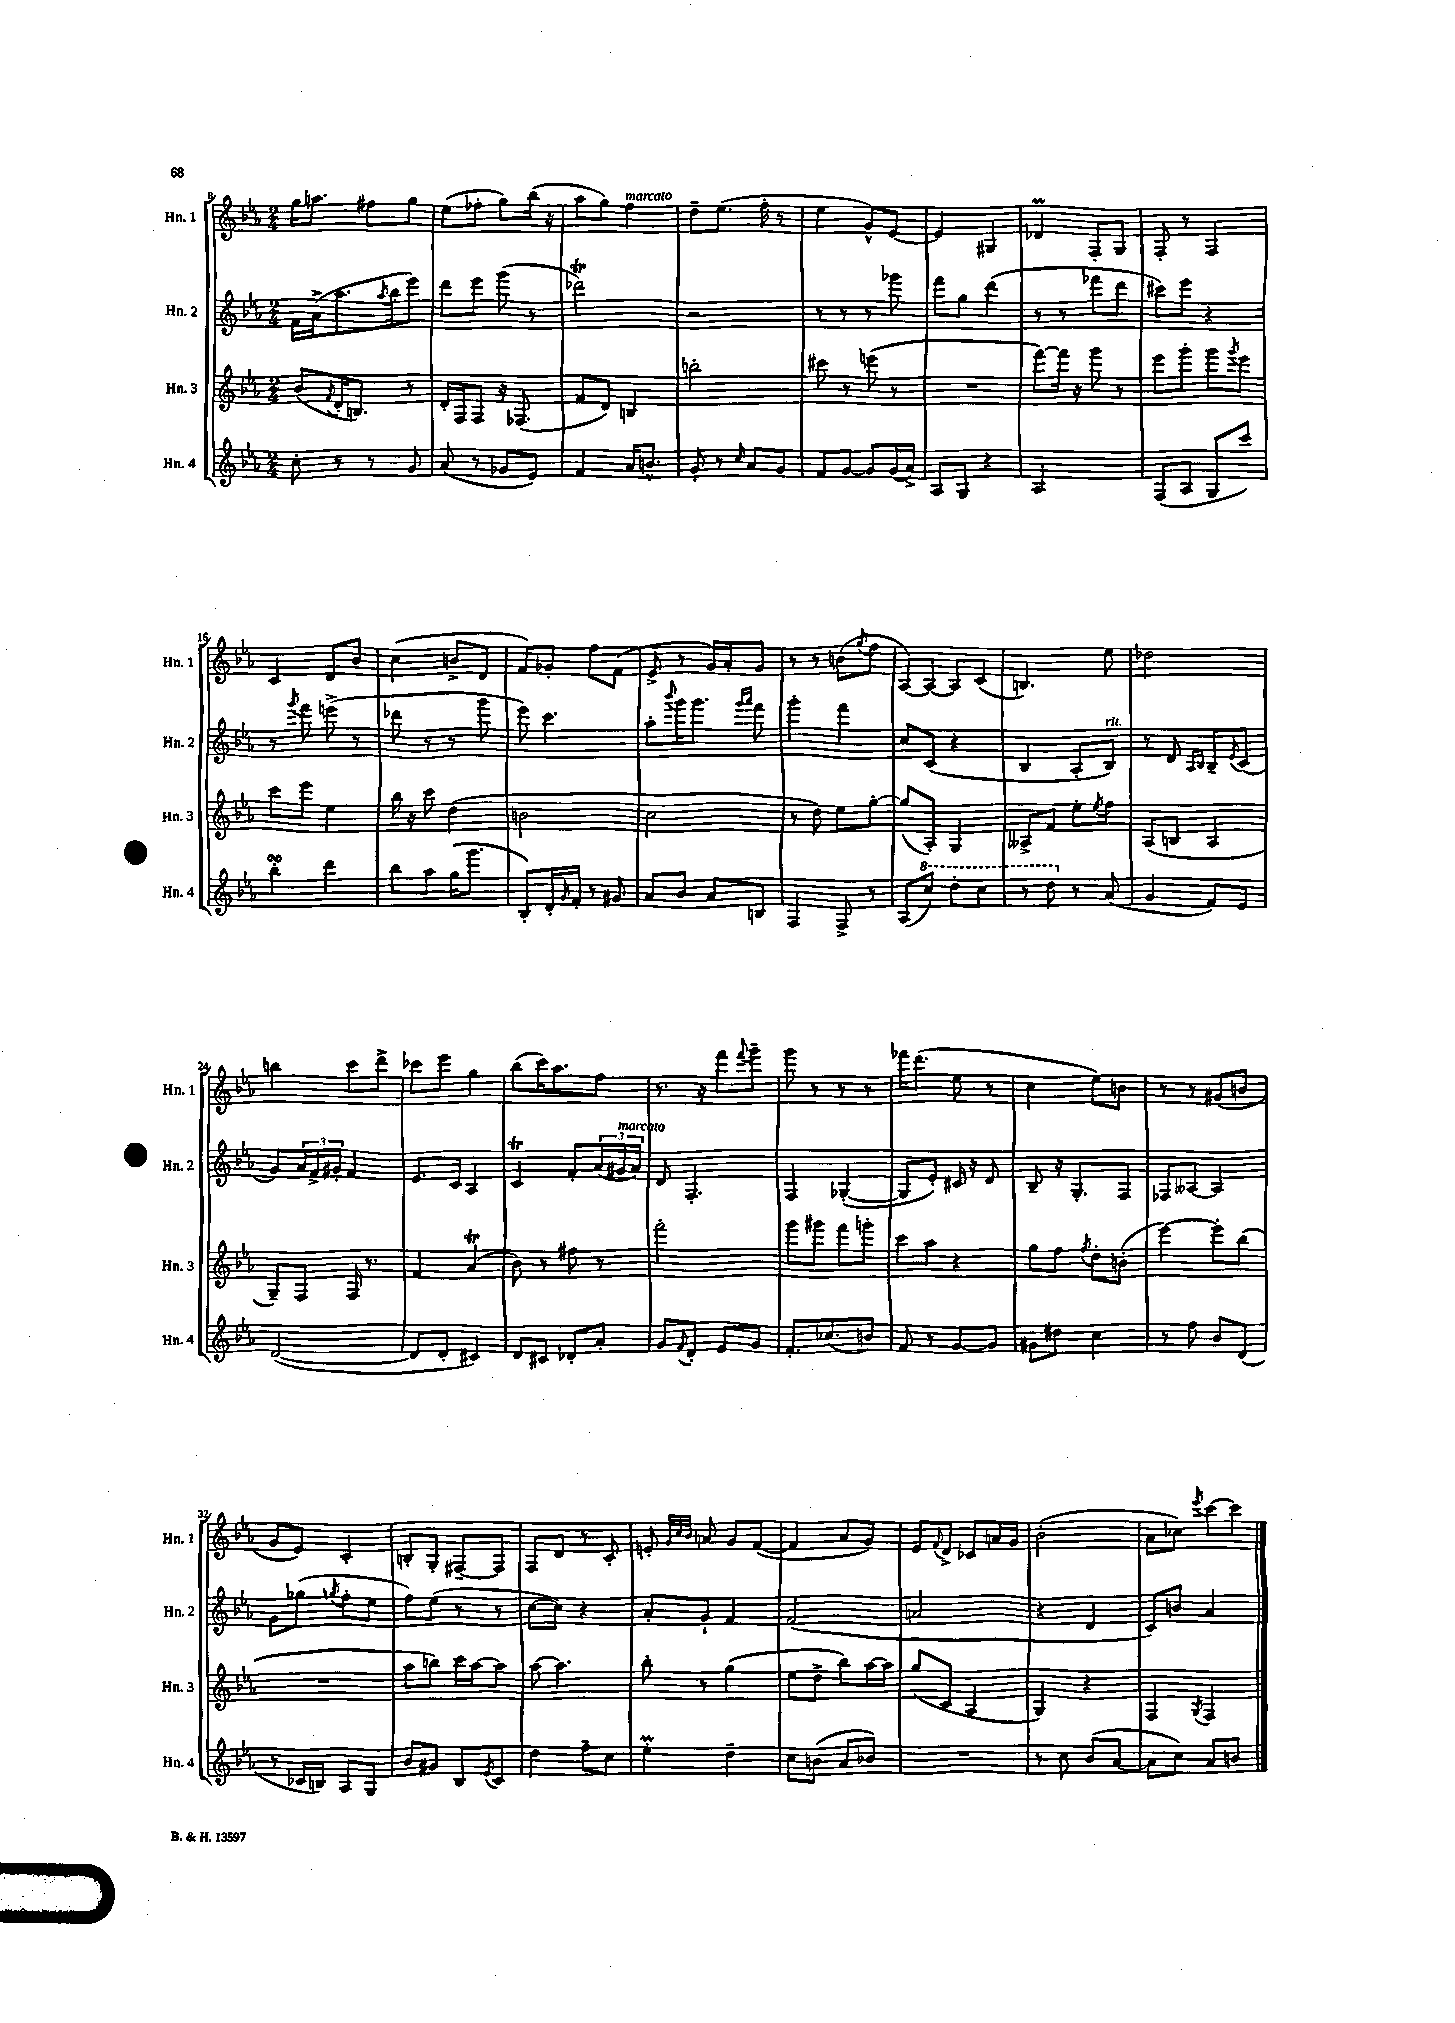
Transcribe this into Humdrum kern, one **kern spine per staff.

**kern	**kern	**kern	**kern
*staff4	*staff3	*staff2	*staff1
*clefG2	*clefG2	*clefG2	*clefG2
*k[b-e-a-]	*k[b-e-a-]	*k[b-e-a-]	*k[b-e-a-]
*M2/4	*M2/4	*M2/4	*M2/4
8cc'	(8b-	16f	16gg
.	.	(16a-^	8.aa
.	8qf	.	.
8r	16d'	8.aa-	.
.	8.B)	.	.
8r	.	.	8ff#
.	.	8qaa-	.
.	.	16bb-	.
8g	8r	8eee-)	8gg
=	=	=	=
(8a-	16d'	8ddd	(8ee-
.	16F	.	.
8r	8F	8eee-	8ff-'
8g-	16r	(8ggg	8gg)
.	(8.F-	.	.
8e-)	.	8r	(16bb-
.	.	.	16r
=	=	=	=
4f	8f	2ddd-)	8aa-
.	8d)	.	8gg)
16a-	4B	.	4ff
8.b^^	.	.	.
=	=	=	=
8g'	2bb'	2r	8dd~
8r	.	.	(8.ee-
16qqcc	.	.	.
8a-	.	.	.
.	.	.	16ff'
8g	.	.	8r
=	=	=	=
8f	8ccc#	8r	4ee-
[8g	8r	8r	.
8g]	(8eee	8r	8g^^)
(16g	8r	8ggg-	[8e-
16a-^)	.	.	.
=	=	=	=
8A-	2r	8fff	4e-]
8G	.	8gg	.
4r	.	(4ddd	4G#
=	=	=	=
2A-	[8fff)	8r	4d-
.	16fff]	8r	.
.	16r	.	.
.	8ggg	8fff-	8F'
.	8r	8ddd	8G
=	=	=	=
(8F	8eee-	8ccc#)	8F'
8A-	8ggg'	8eee-	8r
8G	8ggg	4r	4F
.	8qggg	.	.
8ccc)	8eee-	.	.
=	=	=	=
4bb-'	8ccc	8r	4c
.	.	8qggg	.
.	8eee-	8fff	.
4ddd	4ee-	(8eee^	8d
.	.	8r	8b-
=	=	=	=
8bb-	16bb-	8ddd-	(4cc
.	16r	.	.
8aa-	8ccc	8r	.
(16gg	(4dd	8r	8b^
8.ggg	.	.	.
.	.	8ggg	8d
=	=	=	=
8B-')	2b	8eee-)	8f)
16d'	.	4.ccc	8g-'
16qqg	.	.	.
16f'	.	.	.
8r	.	.	8ff
8g#	.	.	(8f
=	=	=	=
8a-	2cc	8aa-'	8e-^
.	.	8qqbbb-	.
8b-	.	16ggg	8r
.	.	8.ggg	.
8a-	.	.	16g)
.	.	.	16a-'
.	.	16qqggg	.
.	.	16qqaaa-	.
8B	.	8fff	8g
=	=	=	=
4F	8r	4ggg'	8r
.	8dd)	.	8r
8F^	8ee-	4fff	(8b
.	.	.	8qgg
8r	[8gg'	.	8ff
=	=	=	=
(8A-	(8gg]	8cc	[8A-)
8ccc)	8A-')	(8c	8A-_
8ddd'	4G	4r	8A-]
8ccc	.	.	(8c
=	=	=	=
8r	8A--^	4B-	4.B)
8ddd	8f	.	.
8r	8ee-'	8A-'	.
.	8qee-	.	.
(8a-	8ff	8B-)	8ee-
=	=	=	=
4g	(8A-	8r	2dd-
.	8B	8d	.
.	.	16qqA-	.
.	.	16qqB-	.
8f)	4A-	8B-~	.
.	.	8qe-	.
8e-	.	(8c	.
=	=	=	=
([2d	8G~)	8g)	4bb
.	8F	24a-	.
.	.	24f^	.
.	.	24g#'	.
.	16F	4f	8ccc
.	8.r	.	.
.	.	.	8ddd^
=	=	=	=
8d]	4f	8.e-	8ccc-
8d'	.	.	8eee-
.	.	16c	.
4c#)	(4a-	4A-	4gg
=	=	=	=
8d	8b-)	4c	(8bb-
8c#	8r	.	16ccc)
.	.	.	8.aa-
8d-'	8ff#	8f'	.
8a-'	8r	(24a-	8ff
.	.	24g#	.
.	.	24a-)	.
=	=	=	=
8g	2fff'	8d	8.r
8qqf	.	.	.
8d'	.	4.F'	.
.	.	.	16r
8e-	.	.	8fff
.	.	.	8qqfff
8g	.	.	8ggg~
=	=	=	=
8.f'	8ggg	4F	8ggg
.	8ggg#	.	8r
(8.cc-	.	.	.
.	8fff	([4G-'	8r
8b)	8ggg'	.	8r
=	=	=	=
8f	8ccc	8G-]	16fff-
.	.	.	(8.ddd
8r	8aa-	8e-')	.
[8g	4r	16c#	8ee-
.	.	16r	.
8g]	.	8d	8r
=	=	=	=
8g#	8gg	8B-~	4cc
8dd#	8ff	16r	.
.	.	8.G'	.
.	8qff	.	.
4cc	8dd'	.	8ee-)
.	(8b'	8F	8b
=	=	=	=
8r	[4eee-)	8F-	8r
8ff	.	[8A--	8r
8b-	8eee-']	4A--]	(8g#
(8d	(8bb-	.	8b
=	=	=	=
8r	2r	8g	8g
16c-	.	(8gg-	8e-)
16B)	.	.	.
.	.	8qgg	.
8A-	.	8ff'	4c'
8G	.	8ee-	.
=	=	=	=
8b-	8aa-	8ff)	8B'
8g#	8bb)	(8ee-	8G'
8B-	16ccc	8r	[8F#~
.	[16aa-	.	.
8qe-	.	.	.
8c	8aa-]	8r	8F#]
=	=	=	=
4dd	[8aa-	[8cc	8F
.	4.aa-]	8cc])	8d
8ff~	.	4r	8r
8cc	.	.	8c'
=	=	=	=
4ee-'	8bb-'	8a-'	8e'
.	.	.	32qqg
.	.	.	32qqcc
.	.	.	32qqb-
.	8r	8g`	8a
4dd~	(4gg	4f	8g
.	.	.	([8f
=	=	=	=
8cc	8ee-	(2f	4f]
(8b	8dd^	.	.
8a-	8bb-)	.	8a-
8b-)	[16aa-	.	8g)
.	16aa-]	.	.
=	=	=	=
2r	(8gg	2a	8e-
.	.	.	8qqf
.	8c	.	8d^
.	4A-	.	8c-
.	.	.	16a
.	.	.	16g
=	=	=	=
8r	4G)	4r	(2b-'
8cc	.	.	.
(8b-	4r	4d	.
[8a-	.	.	.
=	=	=	=
8a-]	4F	8c)	8a-
8cc)	.	8b	8cc-)
.	8qG	.	8qeee-
8a-	4F	4a-	[8ccc
8b	.	.	8ccc]
==	==	==	==
*-	*-	*-	*-
